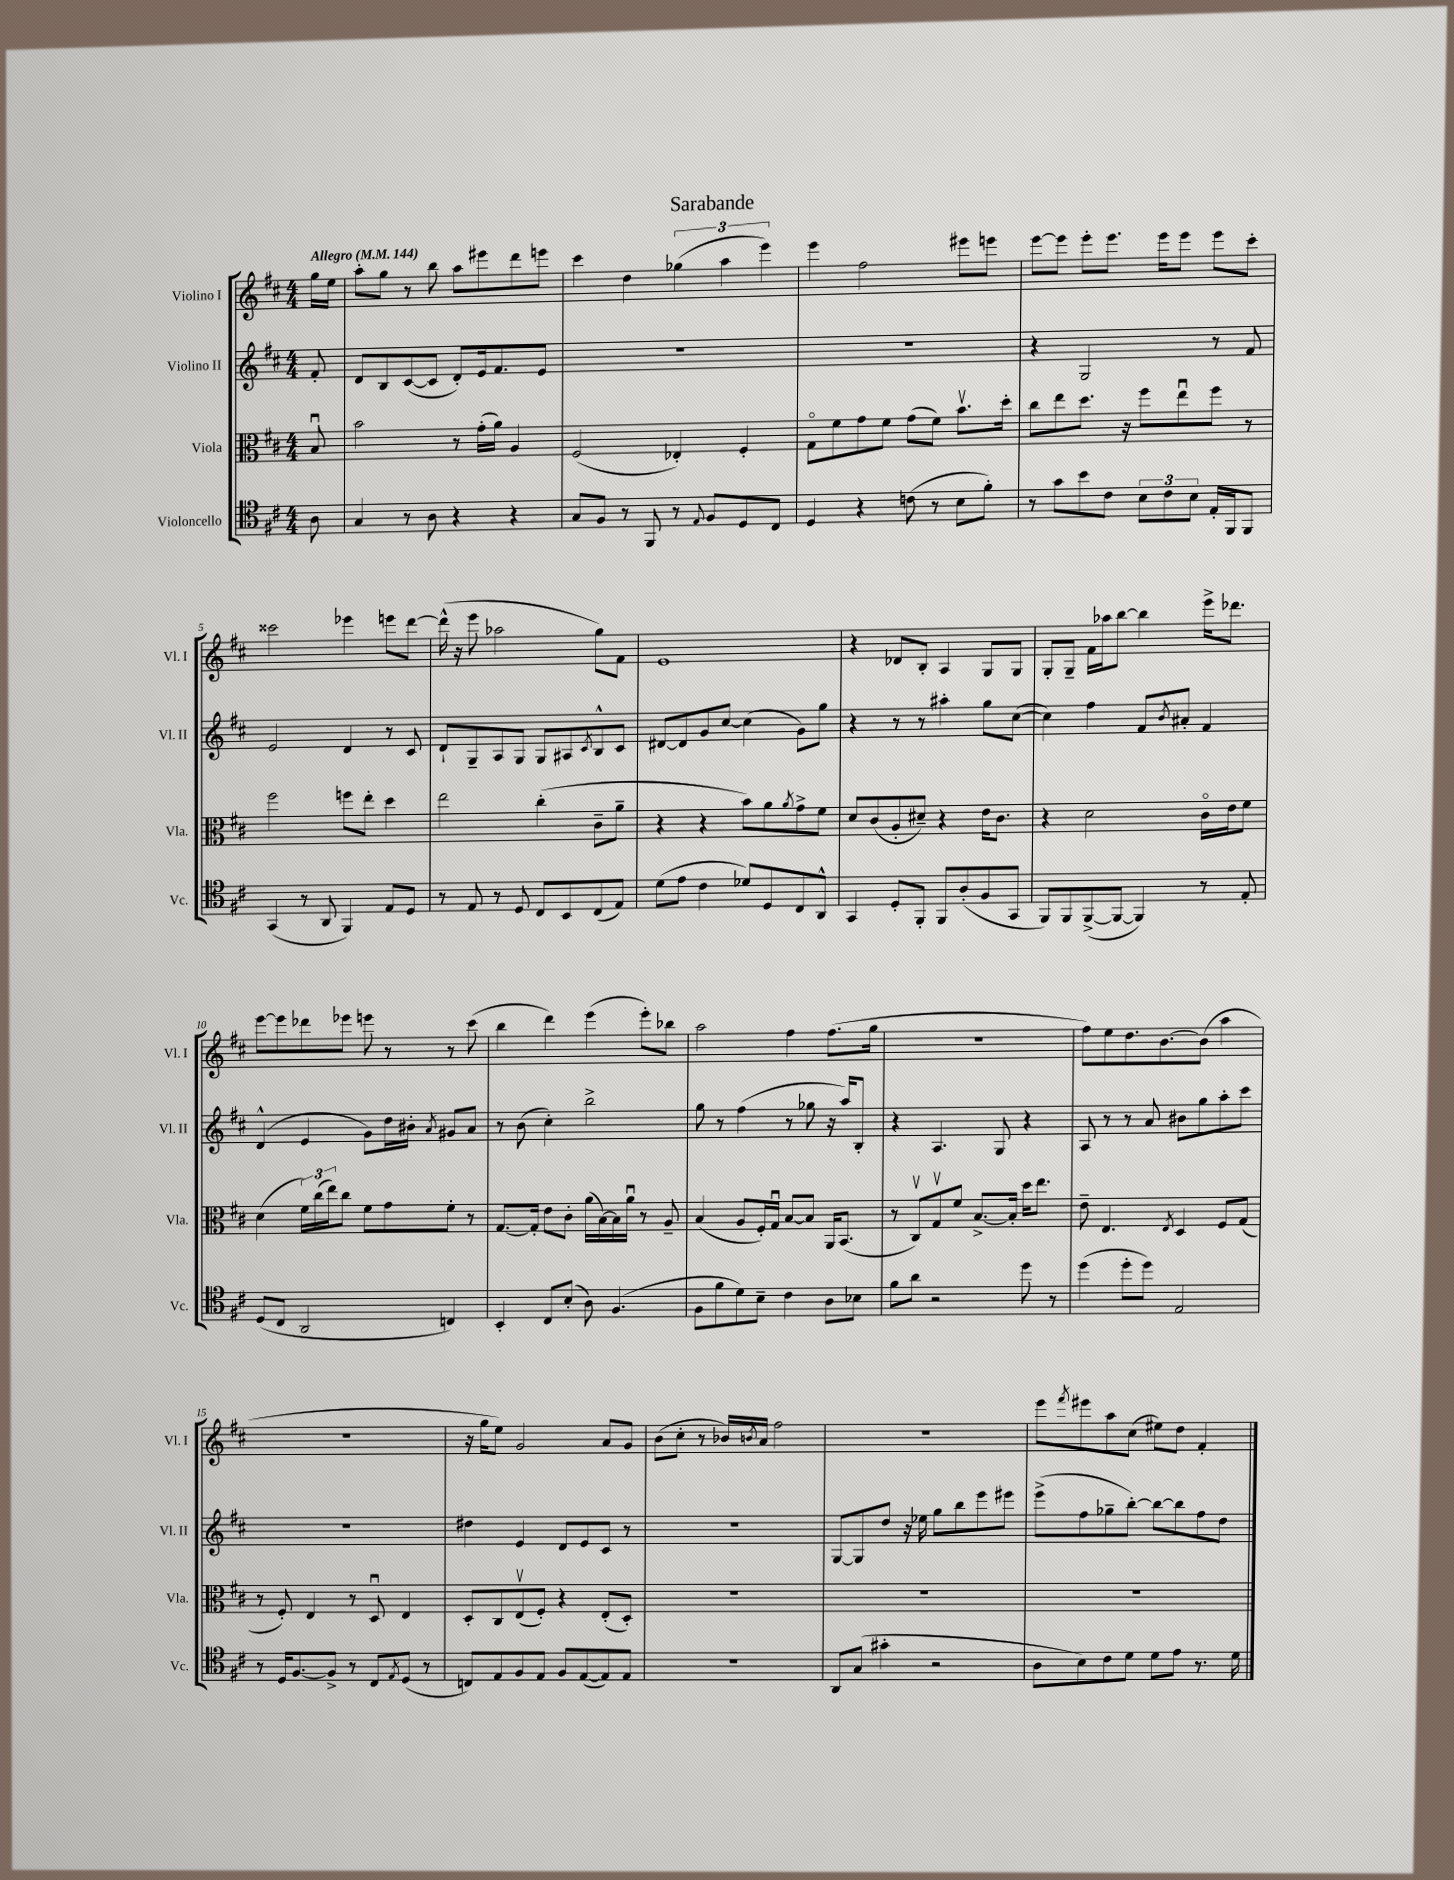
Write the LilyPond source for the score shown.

\header { title = "Sarabande" }
<<
\new StaffGroup <<
\new Staff = "s0" \with { instrumentName = "Violino I" shortInstrumentName = "Vl. I" } {
    \clef treble \key d \major \numericTimeSignature \time 4/4 \partial 8 \tempo "Allegro" 4 = 144
    g''16 e''16 |
    a''8-. g''8 r8 b''8 a''8 eis'''8 d'''8 e'''8 |
    cis'''4 d''4 \tuplet 3/2 { ges''4( a''4 e'''4) } |
    e'''4 fis''2 eis'''8 e'''8 |
    e'''8~ e'''8 e'''8-. e'''8. e'''16 e'''8 e'''8 cis'''8-. |
    cisis'''2 ees'''4 e'''8 d'''8~ |
    d'''16-^( r16 e'''8 aes''2 g''8) fis'8 |
    e'1 |
    r4 des'8 b8-. a4 g8 g8 |
    g8-. g8-- fis'16 aes''16 b''8~ b''4 e'''16-> des'''8. |
    e'''8~ e'''8 des'''8 ees'''8 e'''8 r8 r8 cis'''8( |
    b''4 d'''4) e'''4( e'''8-.) bes''8 |
    a''2 fis''4 fis''8.( g''16 |
    R1 |
    fis''8) e''8 d''8. b'8.~ b'8( a''4 |
    R1 |
    r16 g''16 e''8) g'2 a'8 g'8 |
    b'8( cis''8-. r8 bes'16) \acciaccatura { b'8 } a'16 fis''2 |
    R1 |
    e'''8 \acciaccatura { fis'''8 } eis'''8 a''8 cis''8( eis''8) d''8 fis'4-. \bar "|." |
}
\new Staff = "s1" \with { instrumentName = "Violino II" shortInstrumentName = "Vl. II" } {
    \clef treble \key d \major \numericTimeSignature \time 4/4 \partial 8
    fis'8-. |
    d'8 b8 cis'8~( cis'8 d'8-.) e'16 fis'8. e'8 |
    R1 |
    R1 |
    r4 g2 r8 fis'8 |
    e'2 d'4 r8 cis'8 |
    d'8-! g8-- a8 g8 g8 ais8 \acciaccatura { cis'8 } b8-^ cis'8 |
    dis'8~ dis'8 g'8 cis''8~ cis''4( g'8) g''8 |
    r4 r8 r8 ais''4-. g''8 cis''8~( |
    cis''4) fis''4 fis'8 \acciaccatura { b'8 } ais'8-. fis'4 |
    d'4-^( e'4 g'8) d''16 bis'16-. \acciaccatura { a'8 } gis'8 a'8 |
    r8 b'8( cis''4-.) b''2-> |
    g''8 r8 fis''4( r8 ges''8 r16 a''16) b8-. |
    r4 a4. g8 r4 |
    a8 r8 r8 a'8 bis'8 g''8 a''8-. cis'''8 |
    R1 |
    dis''4 e'4 d'8 e'8 cis'8 r8 |
    R1 |
    g8~ g8 d''8 r16 ees''16 g''8 b''8 e'''8 eis'''8 |
    e'''8->( fis''8 ges''8-- b''8~-.) b''8~ b''8 fis''8 d''8 \bar "|." |
}
\new Staff = "s2" \with { instrumentName = "Viola" shortInstrumentName = "Vla." } {
    \clef alto \key d \major \numericTimeSignature \time 4/4 \partial 8
    b8\downbow |
    b'2 r8 g'16-.( a'16) a4 |
    fis2( ees4-.) fis4-. |
    g8\flageolet fis'8 g'8 fis'8 g'8( fis'8) b'8.\upbow d''16-. |
    cis''8 e''8 d''8. r16 fis''8 e''8\downbow fis''8 r8 |
    fis''2 f''8 e''8-. d''4 |
    e''2 cis''4-.( cis'8-- a'8-- |
    r4 r4 b'8) a'8 \acciaccatura { a'8 } g'8-> fis'8 |
    d'8 cis'8( a8-. dis'8--) r4 e'16 cis'8. |
    r4 d'2 cis'16\flageolet e'16 fis'8 |
    d'4( \tuplet 3/2 { fis'16) cis''16( e''16) } cis''8 fis'8 g'8 fis'8-. r8 |
    g8.~ g16-. e'8 cis'8-. a'16( b16~) b16 a'16\downbow r8 a8-- |
    b4( a8 fis16-.) g16\downbow b8~ b8 a,16 b,8.( |
    r8 cis8\upbow) g8\upbow fis'8 b8.~-> b16-. d''16 e''8. |
    e'8-- e4. \acciaccatura { e8 } d4 fis8 g8( |
    r8 fis8-.) e4 r8 d8\downbow e4 |
    d8-. cis8 e8\upbow( fis8-.) r4 e8-.( d8-.) |
    R1 |
    R1 |
    R1 \bar "|." |
}
\new Staff = "s3" \with { instrumentName = "Violoncello" shortInstrumentName = "Vc." } {
    \clef tenor \key d \major \numericTimeSignature \time 4/4 \partial 8
    a8 |
    g4 r8 a8 r4 r4 |
    g8 fis8 r8 fis,8 r8 \appoggiatura { e8 } fis8 d8 cis8 |
    d4 r4 c'8( r8 b8 fis'8-.) |
    r8 g'8 b'8 cis'8 \tuplet 3/2 { b8 cis'8 b8 } e16-. fis,16 fis,8 |
    g,4( r8 a,8 fis,4) e8 d8 |
    r8 e8 r8 d8 cis8 b,8 cis8( e8) |
    d'8( e'8 cis'4 des'8) d8 cis8 a,8-^ |
    g,4 d8-. fis,8-. fis,8 a8-.( fis8 g,8 |
    fis,8) fis,8 fis,8~->( fis,8~ fis,4) r8 e8-. |
    d8( cis8 a,2 c4) |
    b,4-. cis8 b8-.( a8) fis4.( |
    fis8 fis'8 d'8) b8-- cis'4 a8 bes8 |
    fis'8 a'8 r2 d''8 r8 |
    d''4( d''8-. d''8) e2 |
    r8 d16 fis8.~ fis8-> r8 cis8 \acciaccatura { e8 } d8( r8 |
    c8) e8 fis8 e8 fis8 e8~( e8) e8 |
    R1 |
    a,8 g8( gis'4-. r2 |
    a8 b8) cis'8 d'8 d'8 e'8 r8. d'16 \bar "|." |
}
>>
>>
